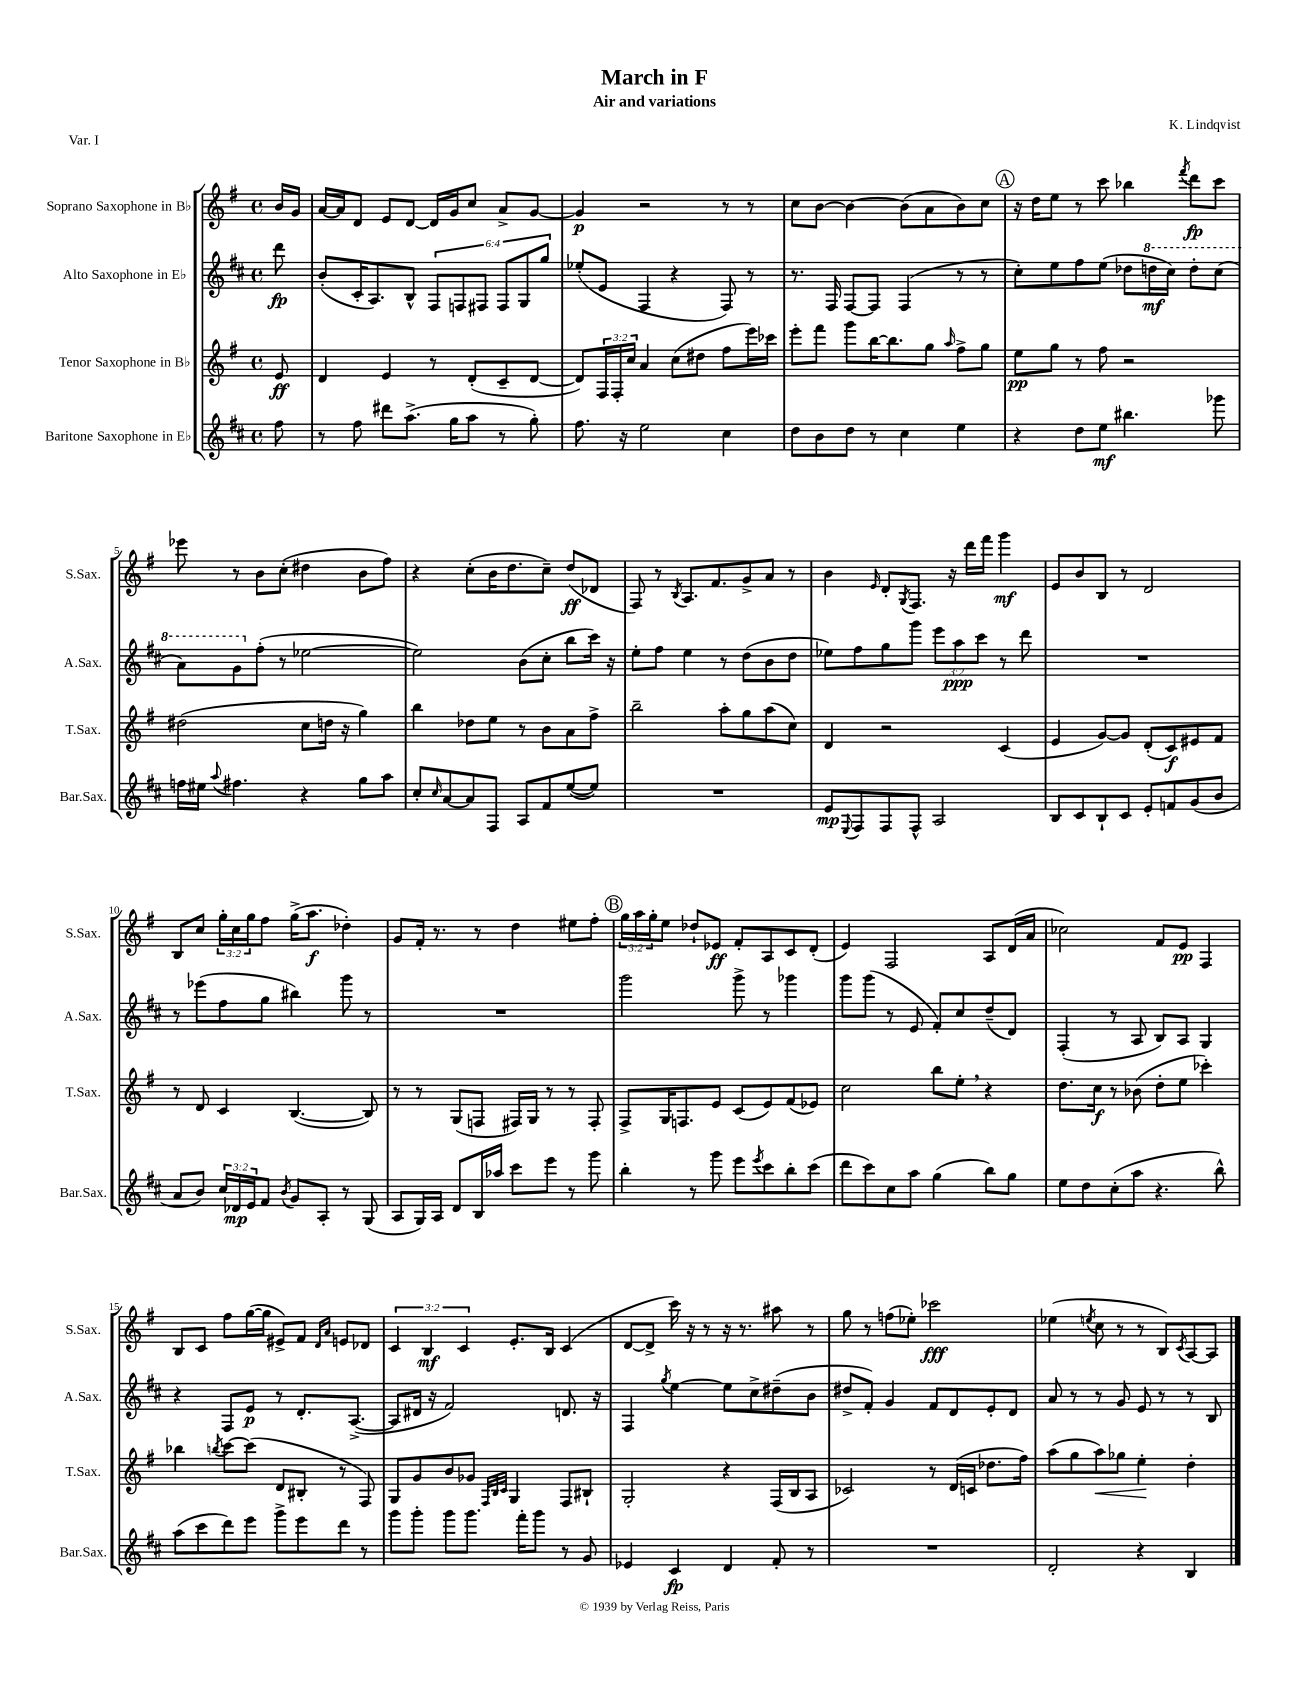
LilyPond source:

\header { title = "March in F" composer = "K. Lindqvist" subtitle = "Air and variations" piece = "Var. I" }
<<
\new StaffGroup <<
\new Staff = "s0" \with { instrumentName = "Soprano Saxophone in Bb" shortInstrumentName = "S.Sax." } {
    \clef treble \key g \major \defaultTimeSignature \time 4/4 \override Staff.TupletNumber.text = #tuplet-number::calc-fraction-text \partial 8
    b'16 g'16 |
    a'16~ a'16 d'8 e'8 d'8~ d'16 g'16 c''8 a'8-> g'8~ |
    g'4\p r2 r8 r8 |
    c''8 b'8~ b'4~ b'8( a'8 b'8) c''8 |
    \mark \markup { \circle "A" } r16 d''16 e''8 r8 c'''8 bes''4 \acciaccatura { fis'''8 } d'''8\fp c'''8 |
    ees'''8 r8 b'8 c''8-.( dis''4 b'8 fis''8) |
    r4 c''8-.( b'16 d''8. c''8--) d''8\ff( des'8 |
    fis8) r8 \acciaccatura { b8 } a8. fis'8. g'8-> a'8 r8 |
    b'4 \grace { e'16 } d'8-. \acciaccatura { g8 } fis8. r16 d'''16 fis'''16 g'''4\mf |
    e'8 b'8 b8 r8 d'2 |
    b8 c''8 \tuplet 3/2 { g''16-. c''16 g''16 } fis''8 g''16->( a''8.\f des''4-.) |
    g'8 fis'16-. r8. r8 d''4 eis''8 fis''8-. |
    \mark \markup { \circle "B" } \tuplet 3/2 { g''16 a''16 g''16-. } e''8 des''8-! ees'8\ff fis'8-. a8 c'8 d'8-.( |
    e'4) fis2 a8 d'16( a'16 |
    ces''2) fis'8 e'8\pp fis4 |
    b8 c'8 fis''8 g''16~( g''16 eis'8->) fis'8 \grace { d'16 a'16 } e'8 des'8 |
    \tuplet 3/2 { c'4 b4\mf c'4 } e'8.-. b16 c'4( |
    d'8~ d'8-> c'''16) r16 r8 r16 r8. ais''8 r8 |
    g''8 r8 f''8( ees''8-.) ces'''2\fff |
    ees''4( \acciaccatura { e''8 } c''8 r8 r8 b8) \acciaccatura { c'8 } a8~ a8 \bar "|." |
}
\new Staff = "s1" \with { instrumentName = "Alto Saxophone in Eb" shortInstrumentName = "A.Sax." } {
    \clef treble \key d \major \defaultTimeSignature \time 4/4 \override Staff.TupletNumber.text = #tuplet-number::calc-fraction-text \partial 8
    d'''8\fp |
    b'8-.( cis'16-. a8.) b8-^ \tuplet 6/4 { fis8 f8 fis8 fis8 g8 g''8 } |
    ees''8-.( e'8 fis4 r4 fis8) r8 |
    r8. fis16 fis8~ fis8 fis4( r8 r8 |
    \mark \markup { \circle "A" } cis''8-.) e''8 fis''8 e''8( des''8 \ottava #1 d'''!16\mf cis'''16) d'''8-. cis'''8( |
    a''8) g''8 \ottava #0 fis''8-.( r8 ees''2~ |
    ees''2) b'8( cis''8-. b''8 cis'''16) r16 |
    e''8-. fis''8 e''4 r8 d''8( b'8 d''8 |
    ees''8) fis''8 g''8 g'''8 \tuplet 3/2 { e'''8 a''8\ppp cis'''8 } r8 d'''8 |
    R1 |
    r8 ees'''8( fis''8 g''8 bis''4) g'''8 r8 |
    R1 |
    \mark \markup { \circle "B" } g'''2 g'''8-> r8 ges'''4 |
    g'''8 g'''8( r8 e'8 fis'8-.) cis''8 d''8--( d'8) |
    fis4-.( r8 a8 b8) a8 g4 |
    r4 fis8 e'8\p r8 d'8.-. a8.~->( |
    a8 dis'16 r16 fis'2) d'8. r16 |
    fis4 \acciaccatura { g''8 } e''4~ e''8 cis''8-> dis''8--( b'8 |
    dis''8-> fis'8-.) g'4 fis'8 d'8 e'8-. d'8 |
    a'8 r8 r8 g'8 e'8 r8 r8 b8 \bar "|." |
}
\new Staff = "s2" \with { instrumentName = "Tenor Saxophone in Bb" shortInstrumentName = "T.Sax." } {
    \clef treble \key g \major \defaultTimeSignature \time 4/4 \override Staff.TupletNumber.text = #tuplet-number::calc-fraction-text \partial 8
    e'8\ff |
    d'4 e'4 r8 d'8-.( c'8-- d'8~ |
    d'8) \tuplet 3/2 { fis16 fis16-. c''16 } a'4 c''8( dis''8 fis''8 e'''16) ces'''16 |
    e'''8-. fis'''8 g'''8 b''16~ b''8. g''8 \grace { a''16 } fis''8-> g''8 |
    \mark \markup { \circle "A" } e''8\pp g''8 r8 fis''8 r2 |
    dis''2( c''8 d''16 r16 g''4) |
    b''4 des''8 e''8 r8 b'8 a'8 fis''8-> |
    b''2-- a''8-. g''8 a''8( c''8) |
    d'4 r2 c'4( |
    e'4 g'8~) g'8 d'8-.( c'8\f) eis'8 fis'8 |
    r8 d'8 c'4 b4.~( b8) |
    r8 r8 g8( f8 fis16) g16 r8 r8 fis8-. |
    \mark \markup { \circle "B" } fis8-> g16 f8. e'8 c'8( e'8) fis'8( ees'8) |
    c''2 b''8 e''8-. \breathe r4 |
    d''8. c''16\f r8 bes'8( d''8-. e''8 ces'''4-.) |
    bes''4 \acciaccatura { b''8 } c'''8~ c'''8( d'8 bis8-. r8 fis8) |
    g8 g'8 b'8 ges'8 \grace { fis32 b32 c'32 } g4 fis8 bis8-! |
    g2-. r4 fis16( b16 a8 |
    ces'2) r8 d'16( c'16 des''8. fis''16) |
    a''8( g''8 a''8\<) ges''8 e''4-.\! d''4-. \bar "|." |
}
\new Staff = "s3" \with { instrumentName = "Baritone Saxophone in Eb" shortInstrumentName = "Bar.Sax." } {
    \clef treble \key d \major \defaultTimeSignature \time 4/4 \override Staff.TupletNumber.text = #tuplet-number::calc-fraction-text \partial 8
    fis''8 |
    r8 fis''8 dis'''8 a''8.->( g''16 a''8 r8 g''8-.) |
    fis''8. r16 e''2 cis''4 |
    d''8 b'8 d''8 r8 cis''4 e''4 |
    \mark \markup { \circle "A" } r4 d''8 e''8\mf bis''4. ges'''8 |
    f''16 eis''16 \appoggiatura { a''8 } fis''4. r4 g''8 a''8 |
    cis''8-. \grace { cis''16 } a'8~ a'8 fis8 a8 fis'8 e''8~( e''8) |
    R1 |
    e'8\mp \appoggiatura { e8 } fis8 fis8 fis8-^ a2 |
    b8 cis'8 b8-! cis'8 e'8-. f'8 g'8( b'8 |
    a'8 b'8) \tuplet 3/2 { cis''16 des'16\mp e'16 } fis'8 \acciaccatura { b'8 } g'8 a8-. r8 g8( |
    a8 g16) a16 d'8 b16 aes''16 cis'''8 e'''8 r8 g'''8 |
    \mark \markup { \circle "B" } b''4-. r8 g'''8 e'''8 \acciaccatura { e'''8 } cis'''8 b''8-. cis'''8( |
    d'''8 cis'''8) cis''8 a''8 g''4( b''8) g''8 |
    e''8 d''8 cis''8-.( a''8 r4. b''8-^) |
    a''8( cis'''8 d'''8) e'''8 g'''8-> e'''8 d'''8 r8 |
    g'''8 g'''8-. g'''8 g'''8. fis'''16-. g'''8 r8 g'8 |
    ees'4 cis'4\fp d'4 fis'8-. r8 |
    R1 |
    d'2-. r4 b4 \bar "|." |
}
>>
>>
